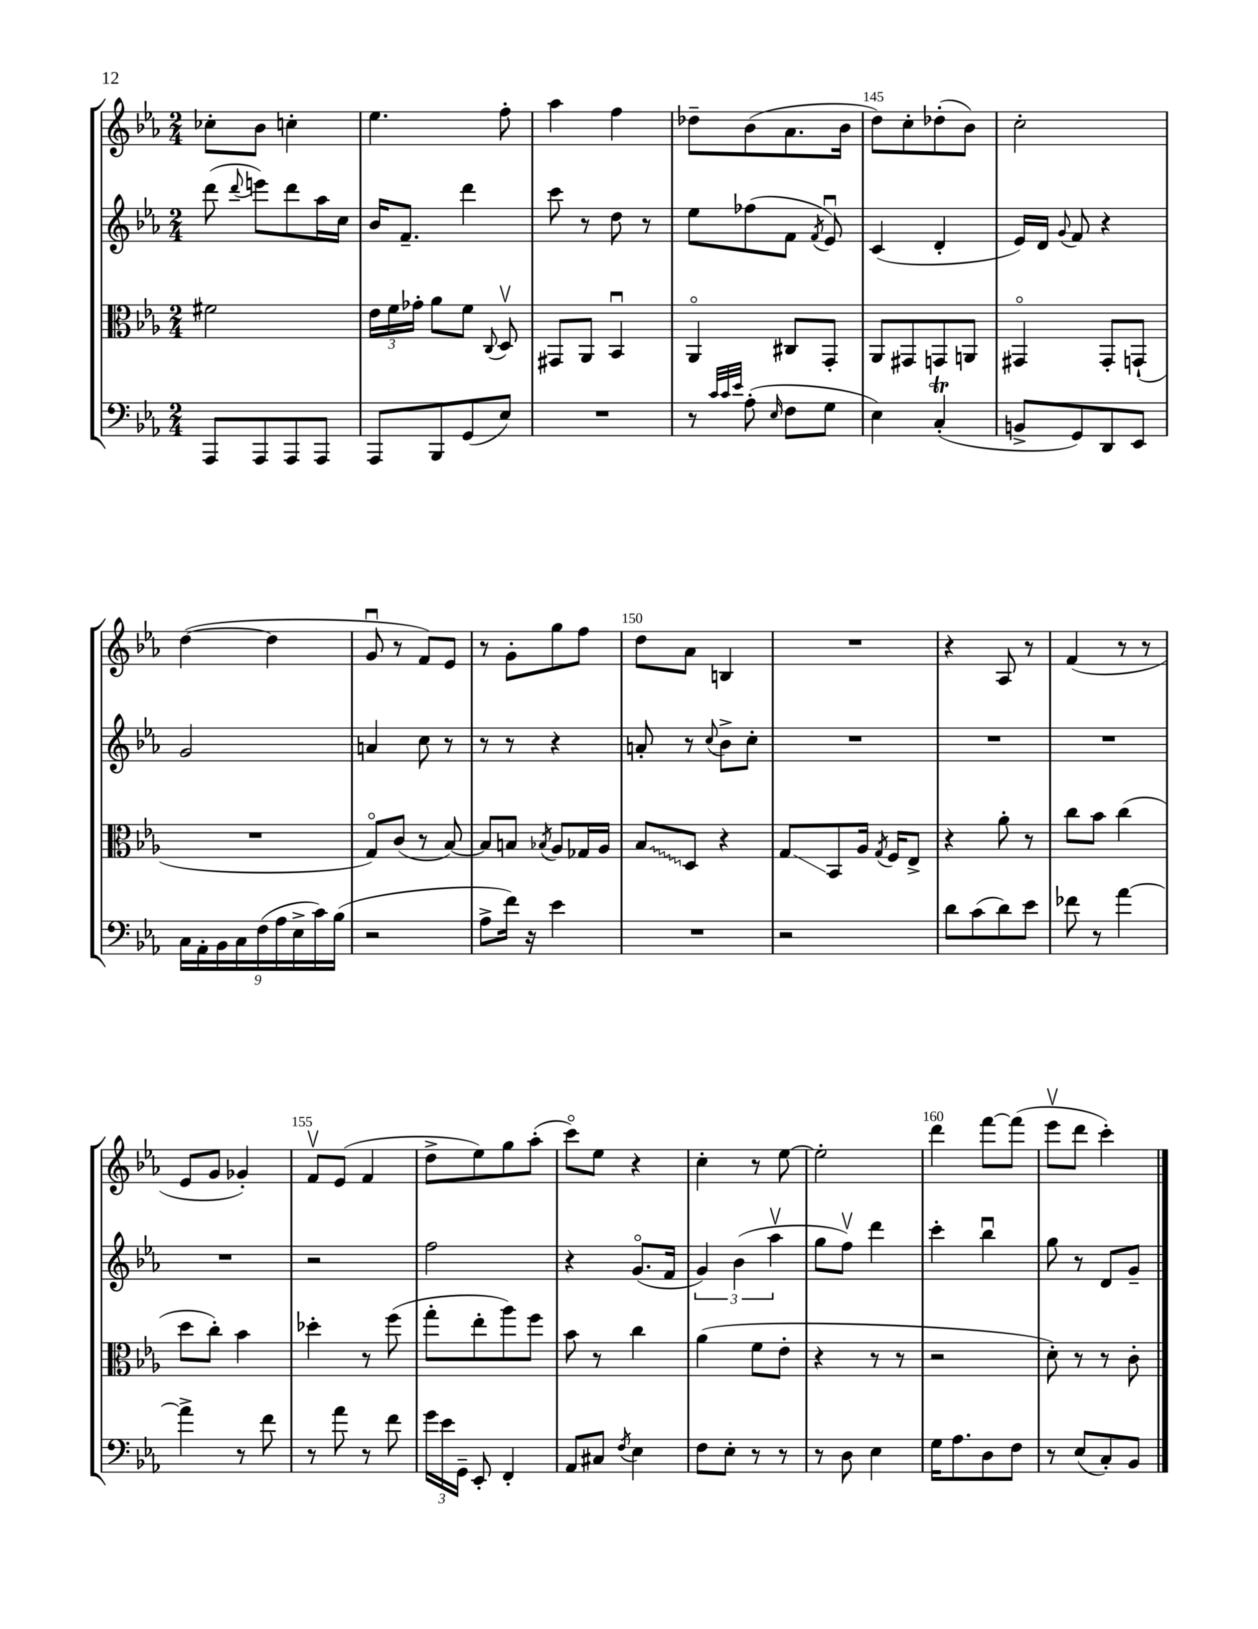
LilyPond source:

<<
\new StaffGroup <<
\new Staff = "s0" {
    \clef treble \key ees \major \numericTimeSignature \time 2/4
    \autoBeamOff ces''8[-. bes'8] c''4-. |
    ees''4. f''8-. |
    aes''4 f''4 |
    des''8[-- bes'8( aes'8. bes'16] |
    d''8[) c''8-. des''8-.( bes'8]) |
    c''2-. |
    d''4~( d''4 |
    g'8\downbow r8 f'8[) ees'8] |
    r8 g'8[-. g''8 f''8] |
    d''8[ aes'8] b4 |
    R2 |
    r4 aes8 r8 |
    f'4( r8 r8 |
    ees'8[ g'8] ges'4-.) |
    f'8[\upbow ees'8]( f'4 |
    d''8[-> ees''8) g''8 aes''8]-.( |
    c'''8[\flageolet) ees''8] r4 |
    c''4-. r8 ees''8~ |
    ees''2-. |
    d'''4 f'''8[~ f'''8]( |
    ees'''8[\upbow d'''8] c'''4-.) \bar "|." |
}
\new Staff = "s1" {
    \clef treble \key ees \major \numericTimeSignature \time 2/4
    \autoBeamOff d'''8( \appoggiatura { d'''8 } e'''8[) d'''8 aes''16 c''16] |
    bes'16[ f'8.]-- d'''4 |
    c'''8 r8 d''8 r8 |
    ees''8[ fes''8( f'8] \acciaccatura { f'8 } ees'8\downbow) |
    c'4( d'4-. |
    ees'16[) d'16] \appoggiatura { g'8 } f'8 r4 |
    g'2 |
    a'4 c''8 r8 |
    r8 r8 r4 |
    a'8-. r8 \appoggiatura { c''8 } bes'8[-> c''8]-. |
    R2 |
    R2 |
    R2 |
    R2 |
    r2 |
    f''2 |
    r4 g'8.[\flageolet( f'16] |
    \tuplet 3/2 { g'4) bes'4( aes''4\upbow } |
    g''8[ f''8]\upbow) d'''4 |
    c'''4-. bes''4\downbow |
    g''8 r8 d'8[ g'8]-- \bar "|." |
}
\new Staff = "s2" {
    \clef alto \key ees \major \numericTimeSignature \time 2/4
    \autoBeamOff fis'2 |
    \tuplet 3/2 { ees'16[ f'16 ges'16]-. } aes'8[ f'8] \appoggiatura { c8 } d8\upbow |
    gis,8[ aes,8] bes,4\downbow |
    aes,4\flageolet cis8[ g,8]-. |
    aes,8[ gis,8 g,8 a,8] |
    gis,4\flageolet gis,8[-. g,8]-!( |
    R2 |
    g8[\flageolet) c'8]( r8 bes8~) |
    bes8[ b8] \acciaccatura { bes8 } aes8[ ges16 aes16] |
    \once \override Glissando.style = #'zigzag bes8[\glissando d8] r4 |
    g8[\glissando bes,8 aes16] \acciaccatura { g8 } f16[ ees8]-> |
    r4 aes'8-. r8 |
    c''8[ bes'8] c''4( |
    d''8[ c''8]-.) bes'4 |
    des''4-. r8 f''8( |
    g''8[-. ees''8-. aes''8) f''8] |
    bes'8 r8 c''4 |
    aes'4( f'8[ ees'8]-. |
    r4 r8 r8 |
    r2 |
    d'8-.) r8 r8 c'8-. \bar "|." |
}
\new Staff = "s3" {
    \clef bass \key ees \major \numericTimeSignature \time 2/4
    \autoBeamOff aes,,8[ aes,,8 aes,,8 aes,,8] |
    aes,,8[ bes,,8 g,8( ees8]) |
    R2 |
    r8 \grace { c'32[ c'32 ees'32] } aes8-.( \grace { ees16 } f8[ g8] |
    ees4) c4-.\trill( |
    b,8[-> g,8) d,8 ees,8] |
    \tuplet 9/8 { c16[ aes,16-. bes,16 c16 f16( aes16 ees16-> c'16) bes16]( } |
    r2 |
    aes8[-> f'16]) r16 ees'4 |
    R2 |
    r2 |
    d'8[ c'8( d'8) ees'8] |
    fes'8 r8 aes'4~ |
    aes'4-> r8 f'8 |
    r8 aes'8 r8 f'8 |
    \tuplet 3/2 { g'16[ ees'16 g,16]-- } ees,8-. f,4-. |
    aes,8[ cis8] \acciaccatura { f8 } ees4 |
    f8[ ees8]-. r8 r8 |
    r8 d8 ees4 |
    g16[ aes8. d8 f8] |
    r8 ees8[( c8-.) bes,8] \bar "|." |
}
>>
>>
\layout { \context { \Score currentBarNumber = #141 \override BarNumber.break-visibility = ##(#f #t #t) barNumberVisibility = #(every-nth-bar-number-visible 5) } }
